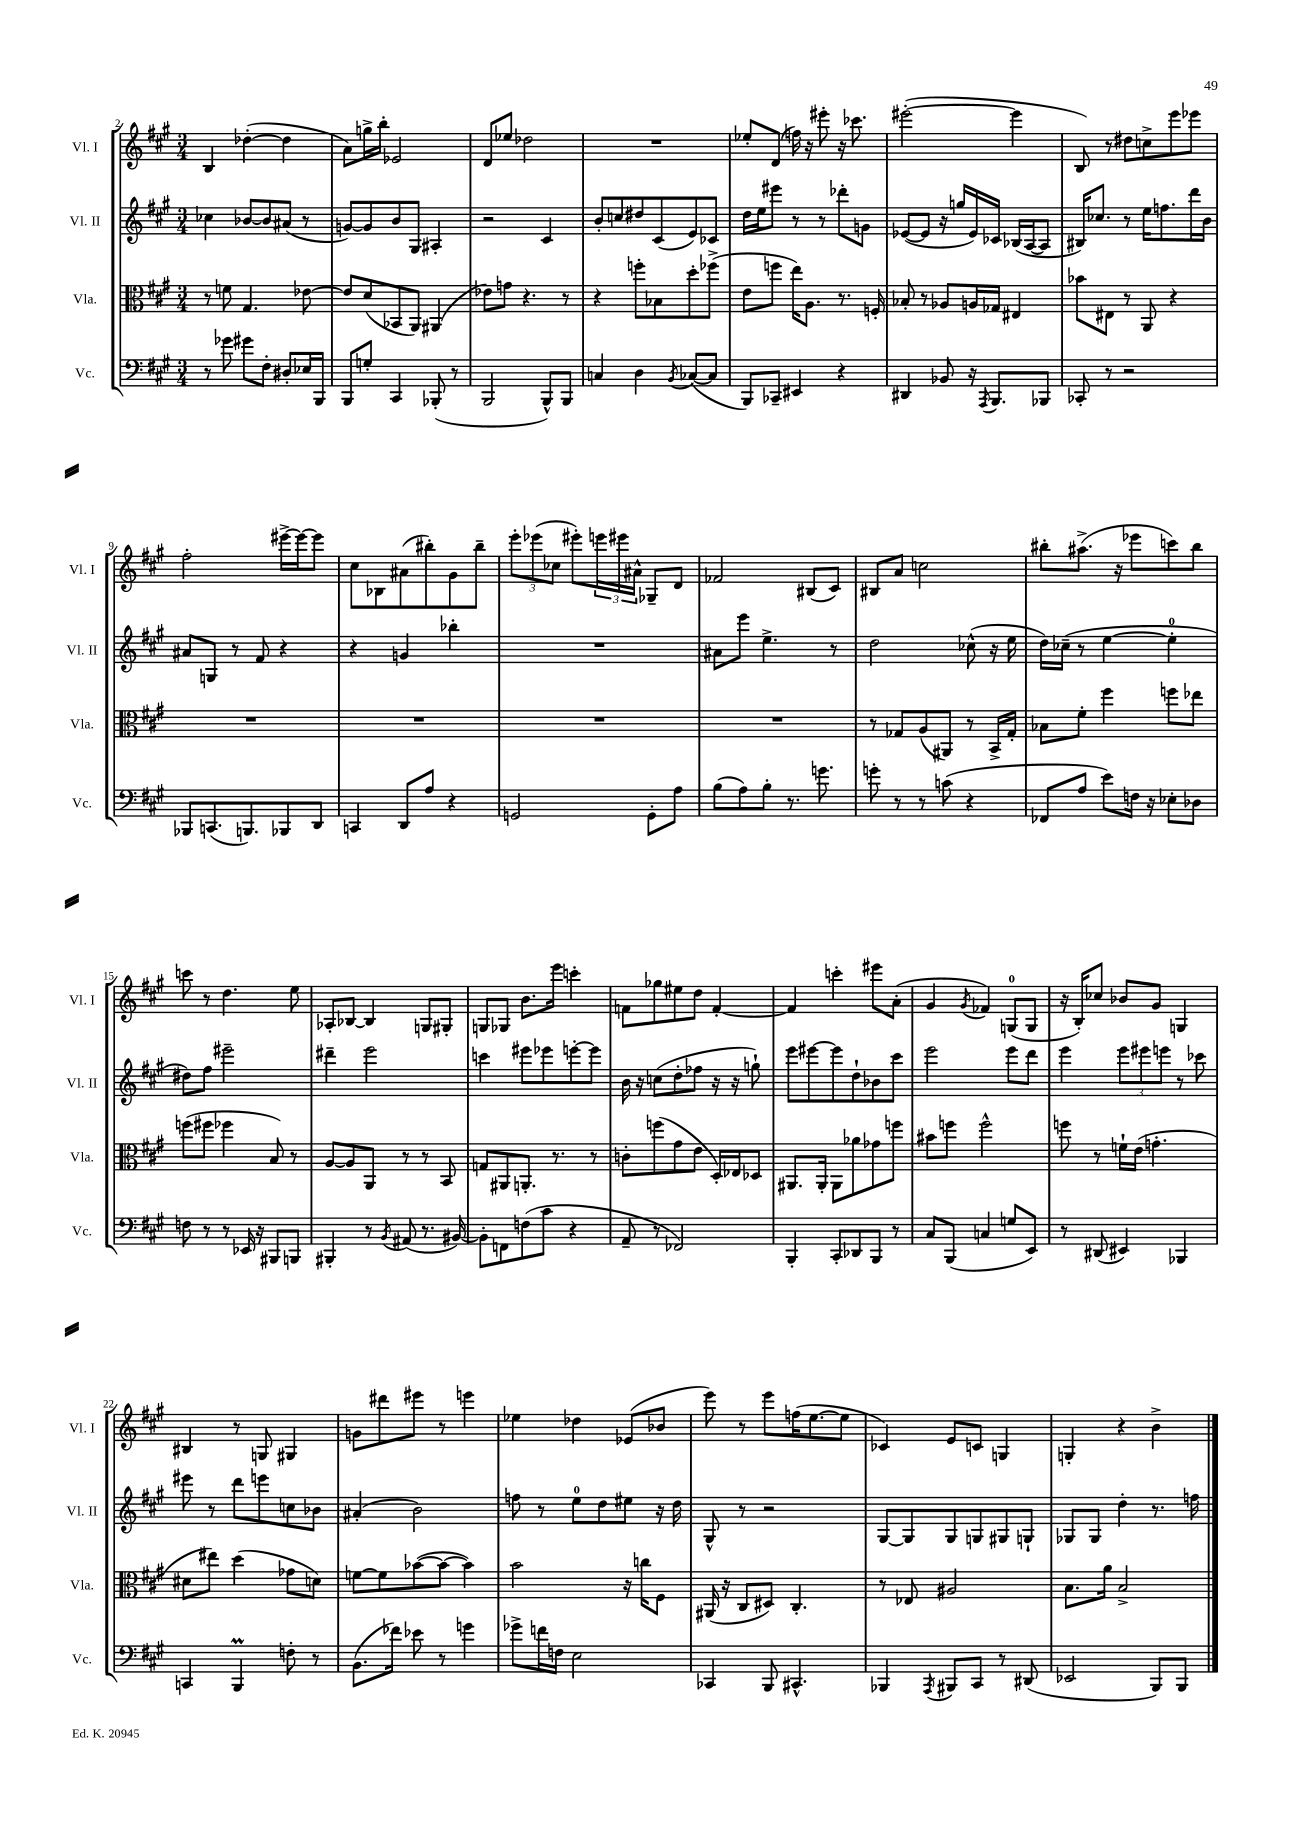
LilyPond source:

<<
\new StaffGroup <<
\new Staff = "s0" \with { instrumentName = "Vl. I" shortInstrumentName = "Vl. I" } {
    \clef treble \key a \major \numericTimeSignature \time 3/4
    b4 des''4~-.( des''4 |
    a'8) g''16-> b''16-. ees'2 |
    d'8 ees''8 des''2 |
    R2. |
    ees''8-. d'8( f''16) r16 eis'''8-. r16 ces'''8. |
    eis'''2~-.( eis'''4 |
    b8) r8 dis''8 c''8-> e'''8 ees'''8 |
    fis''2-. eis'''16~-> eis'''16~ eis'''8 |
    cis''8 bes8 ais'8( bis''8-.) gis'8 bis''8-- |
    \tuplet 3/2 { e'''8-. ees'''8( ces''8 } eis'''8-.) \tuplet 3/2 { e'''16 eis'''16 ais'16-^ } ges8-- d'8 |
    fes'2 bis8( cis'8) |
    bis8 a'8 c''2 |
    bis''8-. ais''8.->( r16 ees'''8 c'''8) bis''8 |
    c'''8 r8 d''4. e''8 |
    aes8-. bes8~ bes4 g8 gis8-. |
    g8 ges8 b'8. e'''16 c'''4-. |
    f'8 ges''8 eis''8 d''8 f'4~-. |
    f'4 c'''4-. eis'''8 a'8-.( |
    gis'4 \acciaccatura { gis'8 } fes'4) g8-0( g8 |
    r16 b16-.) ces''8 bes'8 gis'8 g4 |
    bis4 r8 g8 gis4 |
    g'8 dis'''8 eis'''8 r8 e'''4 |
    ees''4 des''4 ees'8( bes'8 |
    e'''8) r8 e'''8 f''16( e''8.~ e''8 |
    ces'4) e'8 c'8 g4 |
    g4-. r4 b'4-> \bar "|." |
}
\new Staff = "s1" \with { instrumentName = "Vl. II" shortInstrumentName = "Vl. II" } {
    \clef treble \key a \major \numericTimeSignature \time 3/4
    ces''4 bes'8~ bes'8 ais'8( r8 |
    g'8~) g'8 b'8 gis8 ais4-. |
    r2 cis'4 |
    b'8-. c''8 dis''8 cis'8( e'8) ces'8 |
    d''16 e''16 eis'''8 r8 r8 des'''8-. g'8 |
    ees'8~( ees'8 r16 g''16 ees'16) ces'16 bes16( a16~ a8 |
    bis16) ces''8. r8 e''16 f''8. d'''16 b'16 |
    ais'8 g8 r8 fis'8 r4 |
    r4 g'4 bes''4-. |
    R2. |
    ais'8 e'''8 e''4.-> r8 |
    d''2 ces''8-^( r16 e''16 |
    d''16) ces''16--( r8 e''4~ e''4-0-. |
    dis''8) fis''8 eis'''2-- |
    dis'''4-- e'''2 |
    c'''4 eis'''8 ees'''8 e'''8~-. e'''8 |
    b'16 r16 c''8( d''8-. fes''8 r16 r16 g''8-!) |
    e'''8 eis'''8~ eis'''8 d''8-! bes'8 cis'''8 |
    e'''2 e'''8 d'''8 |
    e'''4 \tuplet 3/2 { e'''8 eis'''8 e'''8 } r8 ces'''8 |
    eis'''8 r8 d'''8 e'''8 c''8 bes'8 |
    ais'4-.( b'2) |
    f''8 r8 e''8-0 d''8 eis''8 r16 d''16 |
    gis8-^ r8 r2 |
    gis8~ gis8 gis8 g8 gis8 g8-! |
    ges8 ges8 d''4-. r8. f''16 \bar "|." |
}
\new Staff = "s2" \with { instrumentName = "Vla." shortInstrumentName = "Vla." } {
    \clef alto \key a \major \numericTimeSignature \time 3/4
    r8 f'8 gis4. ees'8~ |
    ees'8 d'8( bes,8 a,8) ais,4( |
    ees'8) g'8 r4. r8 |
    r4 f''8-. bes8 d''8-. fes''8->( |
    e'8 f''8 e''16) a8. r8. f16-. |
    bes8-. r8 aes8 a16 ges16 eis4 |
    bes'8 eis8 r8 a,8 r4 |
    R2. |
    R2. |
    R2. |
    R2. |
    r8 ges8 a8( ais,8) r8 b,16-> ges16-. |
    bes8 fis'8-. fis''4 f''8 ees''8 |
    f''8( fis''8 fes''4 b8) r8 |
    a8~ a8 a,8 r8 r8 b,8 |
    g8 ais,8 a,8.-. r8. r8 |
    c'8-. f''8( gis'8 e'8 d16-.) ees16 des8 |
    ais,8. ais,16-. ais,8 aes'8 ges'8 f''8 |
    bis'8 f''8 f''2-^ |
    f''8 r8 f'16-! e'16( g'4.-. |
    dis'8 eis''8) d''4( ges'8 d'8) |
    f'8~ f'8 bes'8~( bes'8~ bes'4) |
    b'2 r16 c''16 fis8 |
    ais,16( r16 cis8 dis8) cis4.-. |
    r8 ees8 ais2 |
    b8. a'16 b2-> \bar "|." |
}
\new Staff = "s3" \with { instrumentName = "Vc." shortInstrumentName = "Vc." } {
    \clef bass \key a \major \numericTimeSignature \time 3/4
    r8 ges'8 gis'8 fis8-. dis8-. ees16 b,,16 |
    b,,8 g8-. cis,4 bes,,8-.( r8 |
    b,,2 b,,8-^) b,,8 |
    c4 d4 \acciaccatura { b,8 } ces8~( ces8 |
    b,,8) ces,8-- eis,4 r4 |
    dis,4 bes,8 r16 \acciaccatura { a,,8 } b,,8. bes,,8 |
    ces,8-. r8 r2 |
    bes,,8 c,8.( b,,8.) bes,,8 d,8 |
    c,4 d,8 a8 r4 |
    g,2 g,8-. a8 |
    b8( a8) b8-. r8. g'8. |
    g'8-. r8 r8 c'8( r4 |
    fes,8 a8 e'8) f16 r16 ees8-. des8 |
    f8 r8 r8 ees,16 r16 bis,,8 b,,8 |
    bis,,4-. r8 \acciaccatura { b,8 } ais,8( r8. bis,16~) |
    bis,8-. f,8 f8( cis'8 r4 |
    a,8-- r8 fes,2) |
    b,,4-. cis,8-. des,8 b,,8 r8 |
    cis8 b,,8( c4 g8 e,8) |
    r8 dis,8( eis,4) bes,,4 |
    c,4 b,,4\prall f8-. r8 |
    b,8.( fes'16) ees'8 r8 g'4 |
    ges'8-> f'16 f16 e2 |
    ces,4 b,,8 cis,4.-^ |
    bes,,4 \acciaccatura { a,,8 } bis,,8 cis,8 r8 dis,8( |
    ees,2 b,,8) b,,8 \bar "|." |
}
>>
>>
\layout { \context { \Score currentBarNumber = #2 } }
